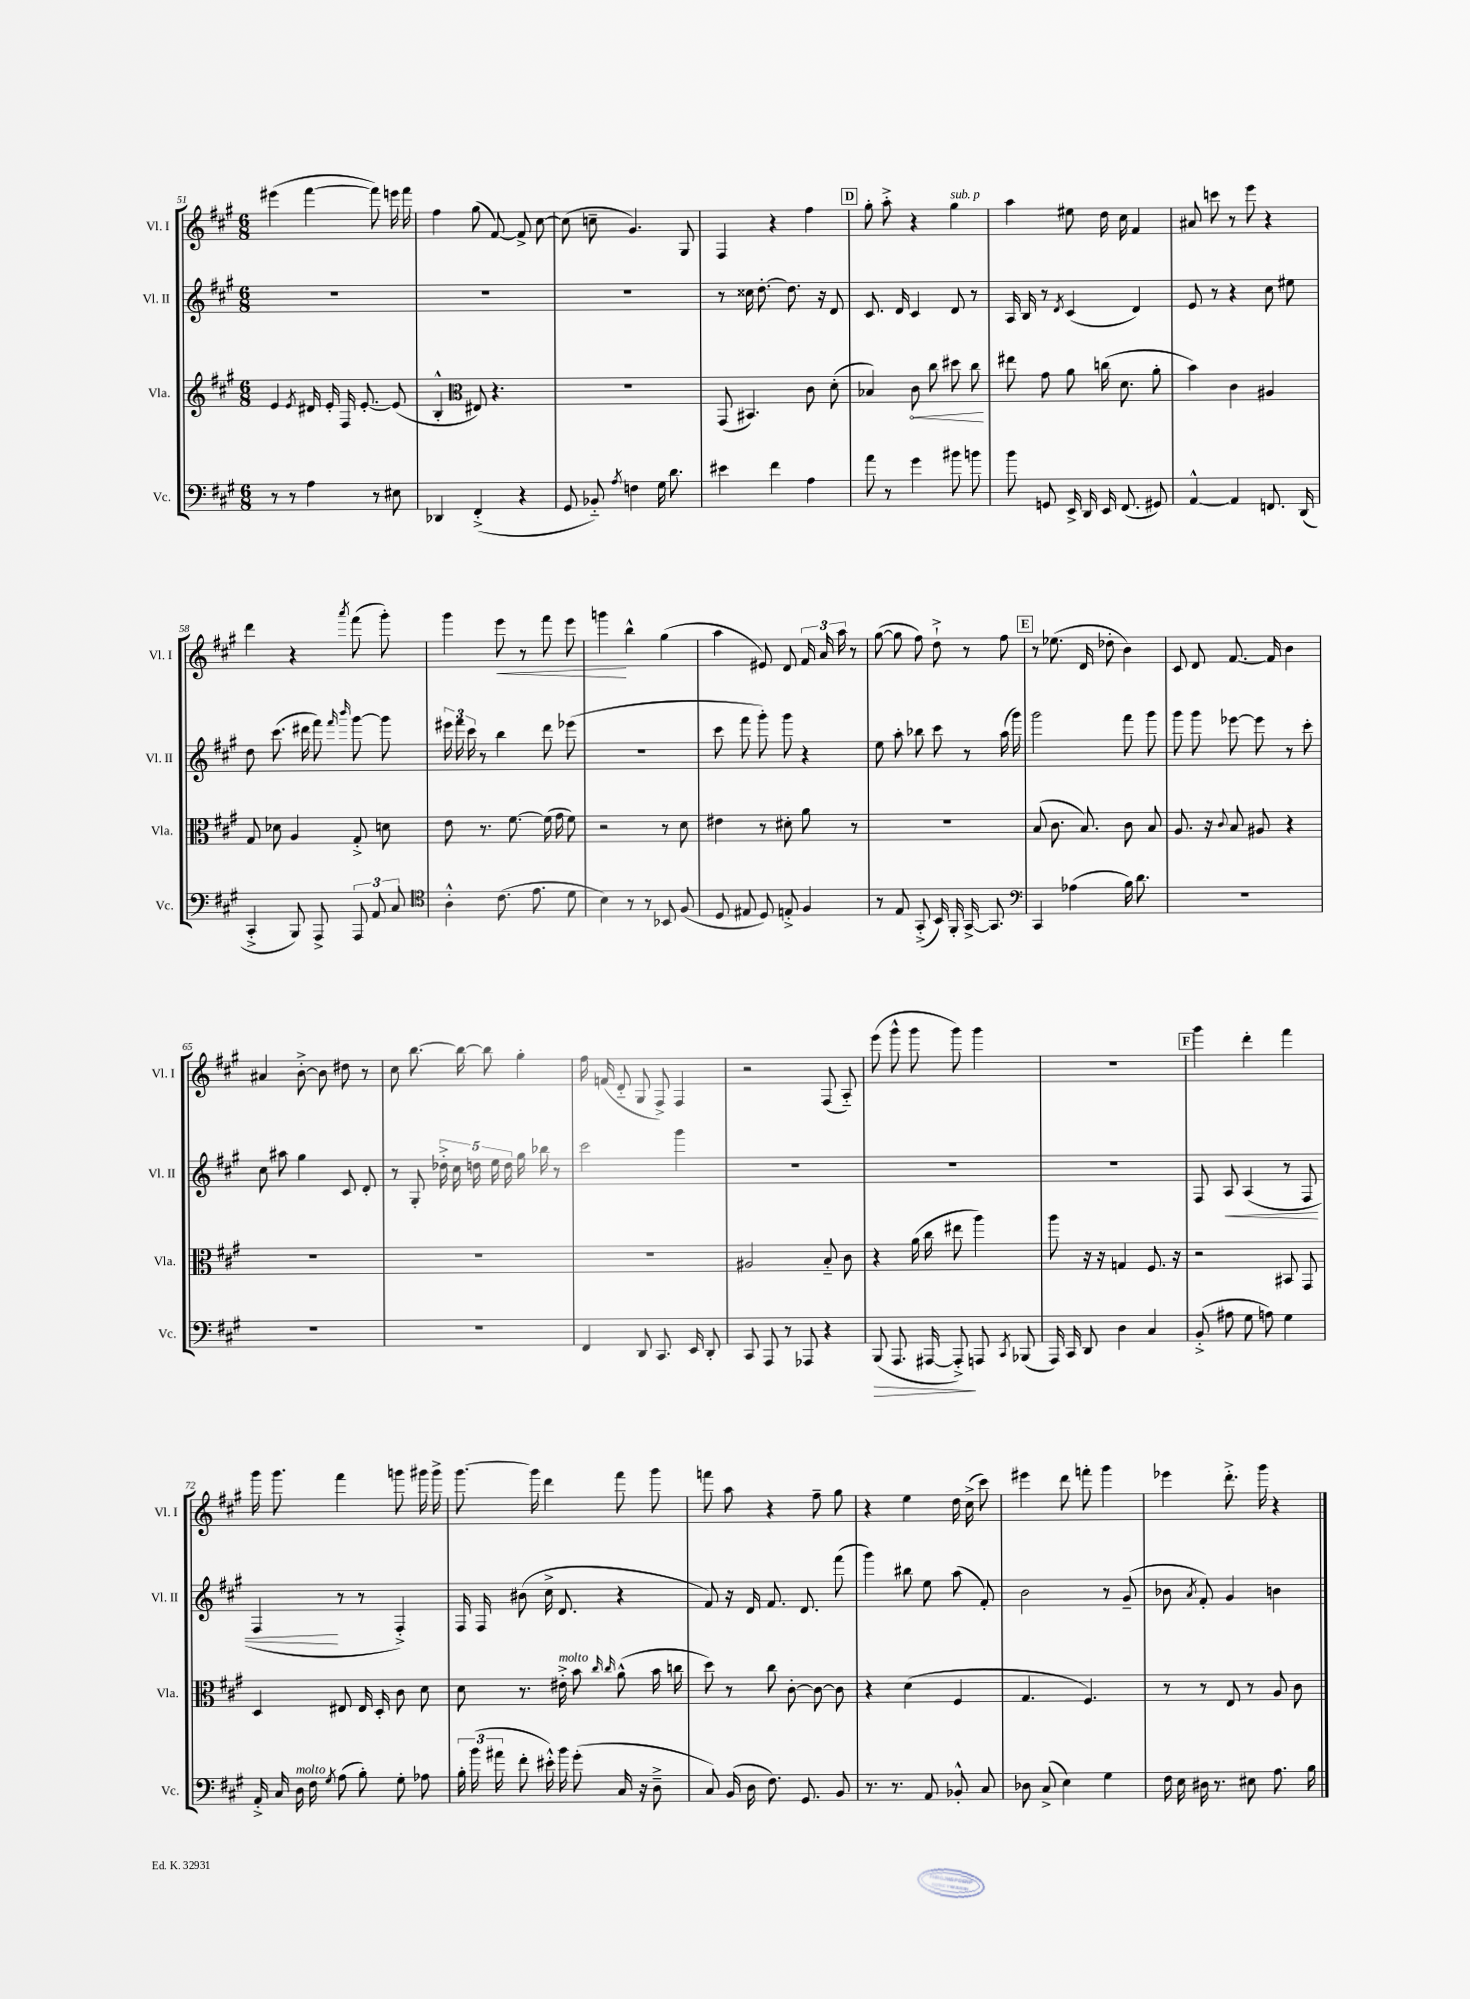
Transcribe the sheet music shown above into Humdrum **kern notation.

**kern	**kern	**kern	**kern
*staff4	*staff3	*staff2	*staff1
*clefF4	*clefG2	*clefG2	*clefG2
*k[f#c#g#]	*k[f#c#g#]	*k[f#c#g#]	*k[f#c#g#]
*M6/8	*M6/8	*M6/8	*M6/8
8r	4e	2.r	(4eee#
8r	.	.	.
.	8qe	.	.
4A	16d#	.	[4fff#
.	16e'	.	.
.	16F#	.	.
.	[8.e'	.	.
8r	.	.	8fff#])
8E#	(8e]	.	16eee
.	.	.	16fff#
=	=	=	=
4DD-	4B'^^	2.r	4ff#
*	*clefC3	*	*
(4FF#'^	8E#)	.	(8gg#
.	4.r	.	[8f#)
4r	.	.	8f#^]
.	.	.	[8cc#
=	=	=	=
8GG#	2.r	2.r	(8cc#]
8BB-'~)	.	.	8cc~
8qA	.	.	.
4F	.	.	4.g#)
16G#	.	.	.
8.d	.	.	.
.	.	.	8G#
=	=	=	=
4e#	(8GG#	8r	4F#
.	4.BB#)	16cc##	.
.	.	[8.dd'	.
4f#	.	.	4r
.	.	8.dd]	.
4A	8c#	.	4ff#
.	.	16r	.
.	(8d'	8d	.
=	=	=	=
8a	4B-)	8.c#	8gg#'
8r	.	.	8aa'^
.	.	16d	.
4g#	8c#	4c#	4r
.	8cc#	.	.
8b#	8dd#	8d	4gg#
8b	8cc#	8r	.
=	=	=	=
8b	8ee#	16A	4aa
.	.	16B	.
8GG	8g#	8r	.
.	.	8qd	.
16EE^	8a	(4c#	8ee#
16DD	.	.	.
16EE	(16cc	.	16dd
(8.FF#	8.d	.	16cc#
.	.	4d)	4f#
8GG#)	8a'	.	.
=	=	=	=
[4AA^^	4b)	8e	8a#
.	.	8r	8ccc
4AA]	4c#	4r	8r
.	.	.	8eee
8.FF	4A#	8cc#	4r
.	.	8ee#	.
(16DD	.	.	.
=	=	=	=
4CC#'^	8G#	8dd	4ddd
.	8d-	(8.ccc#	.
8BBB)	4A	.	4r
.	.	16ddd#	.
8AAA^	.	8fff#)	.
.	.	16qqfff#	.
.	.	16qqbbb	8qaaa
12AAA	8G#'^	[8ggg#	(8fff#
12AA	.	.	.
.	8d	8ggg#]	8ggg#')
12C#	.	.	.
=	=	=	=
*clefC4	*	*	*
4A'^^	8e	24eee#	4ggg#
.	.	24fff#	.
.	.	24ccc#	.
.	8.r	8r	.
(8.c#	.	4bb	8eee
.	[8.f#	.	.
.	.	.	8r
8.e	.	.	.
.	(16f#]	8ddd	8fff#
.	16g#	.	.
8d	8f#)	(8eee-	8eee
=	=	=	=
4B)	2r	2.r	4ggg
8r	.	.	4bb^^
8r	.	.	.
8BB-	8r	.	(4gg#
(8F#	8d	.	.
=	=	=	=
8D	4e#	8ccc#	4aa
8E#	.	8fff#	.
8D)	8r	8ggg#')	8e#)
8E'^	8d#'	8ggg#	8d
4F#	8a	4r	24f#
.	.	.	24a
.	.	.	24aa
.	8r	.	8r
=	=	=	=
8r	2.r	8ee	([8gg#
8E	.	8aa'	8gg#]
(8GG#'^	.	8bb-	8ff#)
16BB)	.	8ccc#	8dd`^
16FF#'	.	.	.
[16GG#^	.	8r	8r
8.GG#]	.	.	.
.	.	(16aa	8ff#
.	.	16ggg#)	.
=	=	=	=
*clefF4	*	*	*
4CC#	(8B	2ggg#	8r
.	8.c#	.	(8.ee-
(4A-	.	.	.
.	8.B)	.	16d
.	.	.	8dd-'
16B)	8c#	8fff#	4b)
8.d	.	.	.
.	8B	8ggg#	.
=	=	=	=
2.r	8.A	8ggg#	8c#
.	.	8ggg#	8d
.	16r	.	.
.	8qqc#	.	.
.	8B	[8eee-	[8.f#
.	8A#	8eee-]	.
.	.	.	16f#]
.	4r	8r	4b
.	.	8ccc#'	.
=	=	=	=
2.r	2.r	8cc#	4a#
.	.	8aa#	.
.	.	4gg#	[8b'^
.	.	.	8b]
.	.	8c#	8dd#
.	.	8d'	8r
=	=	=	=
2.r	2.r	8r	8cc#
.	.	8G#'	[8.bb
.	.	20dd-'^	.
.	.	20cc#	.
.	.	.	16bb_
.	.	20dd	.
.	.	.	8bb]
.	.	20ee	.
.	.	20dd	.
.	.	16gg#	4gg#'
.	.	16bb-	.
.	.	8r	.
=	=	=	=
4FF#	2.r	2ccc#	16ff#
.	.	.	(16f
.	.	.	8d'~
8DD	.	.	8G#
8.CC#	.	.	8F#^)
.	.	4ggg#	4F#
16EE	.	.	.
8DD'	.	.	.
=	=	=	=
8CC#	2A#	2.r	2r
8AAA	.	.	.
8r	.	.	.
8AAA-	.	.	.
4r	8B'~	.	(8F#
.	8c#	.	8A'~)
=	=	=	=
(8BBB	4r	2.r	(8eee
8.AAA	.	.	8ggg#^^
.	(16a	.	8ggg#
[16AAA#	16cc#	.	.
8AAA#'^])	8ee#	.	8ggg#)
8AAA	4aa)	.	4ggg#
8qCC#	.	.	.
(8BBB-	.	.	.
=	=	=	=
16AAA)	8aa	2.r	2.r
16CC#	.	.	.
8DD	16r	.	.
.	16r	.	.
4D	4G	.	.
4C#	8.F#	.	.
.	16r	.	.
=	=	=	=
(8BB'^	2r	8F#	4ggg#
8A#	.	8A	.
8G#	.	(4A	4ddd'
8A)	.	.	.
4G#	8BB#	8r	4fff#
.	8GG#	8F#	.
=	=	=	=
16AA'^	4D	4F#	16ggg#
16C#	.	.	8.ggg#
16D	.	.	.
16F#	.	.	.
8qG#	.	.	.
(8A	8E#	8r	4fff#
8B')	16E#	8r	.
.	16D'	.	.
8G#'	8c#	4F#'^)	8ggg
8A-	8d	.	16ggg#
.	.	.	16ggg#^
=	=	=	=
24B'	8d	16F#	[8.ggg#
(24b	.	.	.
.	.	16F#	.
24a#	.	.	.
8f#'	8.r	(8b#	.
.	.	.	16ggg#]
16e#'^^)	.	16cc#^	4ddd
16b	16e#'^	8.d	.
(8g#'	8b	.	.
.	16qqcc#	.	.
.	16qqcc#	.	.
16C#	(8a^^	4r	8fff#
16r	.	.	.
8D~^	16b	.	8ggg#
.	16cc	.	.
=	=	=	=
8C#)	8dd)	8f#)	8fff
(16BB	8r	16r	8aa
16D	.	16d	.
8.F#)	8cc#	8.f#	4r
.	[8c#'	.	.
8.GG#	.	8.d	.
.	8c#_	.	8ff#~
8BB	8c#]	(8fff#	8gg#
=	=	=	=
8.r	4r	4ggg#)	4r
8.r	.	.	.
.	(4d	8bb#	4ee
8AA	.	8ee	.
8BB-'^^	4F#	(8aa	16dd
.	.	.	(16cc#^
8C#	.	8f#')	8ccc#)
=	=	=	=
8D-	4.G#	2b	4eee#
(8C#^	.	.	.
4E)	.	.	8ddd
.	4.F#)	.	8fff'
4G#	.	8r	4ggg#
.	.	(8g#~	.
=	=	=	=
16F#	8r	8b-	4eee-
16E	.	.	.
.	.	8qa	.
16D#	8r	8f#')	.
8.r	.	.	.
.	8E	4g#	8.ddd'^
8E#	8r	.	.
.	.	.	16ggg#
8.A	8A	4b	4r
.	8c#	.	.
16B	.	.	.
==	==	==	==
*-	*-	*-	*-
